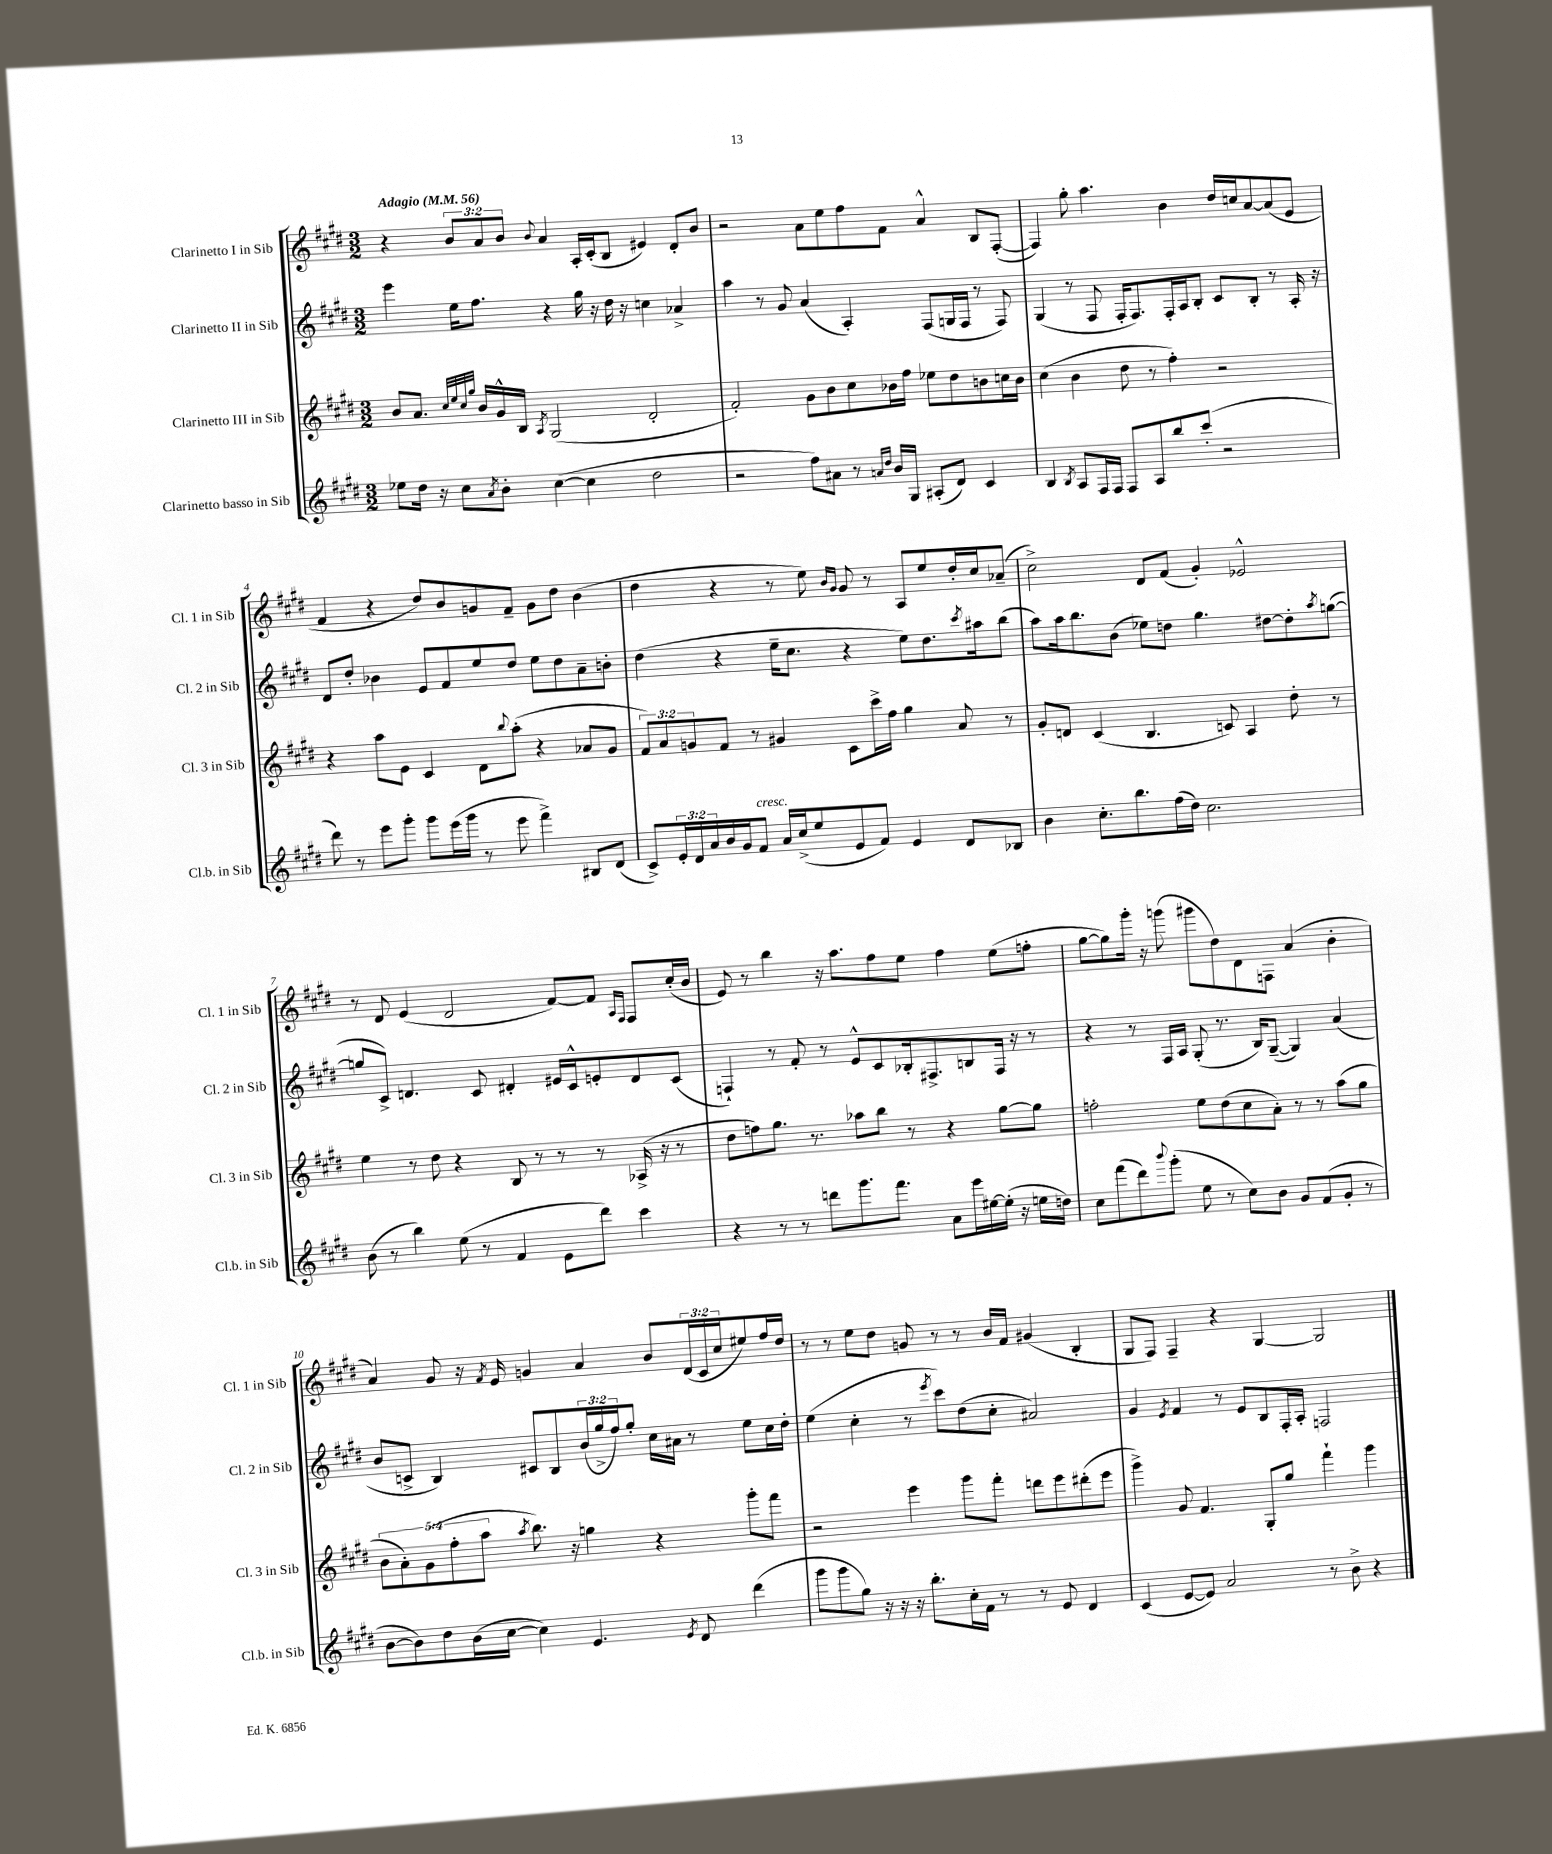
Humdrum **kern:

**kern	**kern	**kern	**kern
*staff4	*staff3	*staff2	*staff1
*clefG2	*clefG2	*clefG2	*clefG2
*k[f#c#g#d#]	*k[f#c#g#d#]	*k[f#c#g#d#]	*k[f#c#g#d#]
*M3/2	*M3/2	*M3/2	*M3/2
*MM56	*MM56	*MM56	*MM56
8ee-\L	8b/L	4eee\	4r
16dd#\Jk	8.a/J	.	.
16r	.	.	.
8cc#\L	.	16ee\LK	12b/L
.	32qqcc#/LLL	.	.
.	32qqee/	.	.
.	32qqcc#/	.	.
.	32qqgg#/JJJ	.	.
.	16b/LL	8.ff#\J	.
.	.	.	12a/
8qa/	.	.	.
8b'\J	16g#^^/	.	.
.	.	.	12b/J
.	16B/JJ	.	.
.	8qA/	.	8qqb/
([4cc#\	(2G#/	4r	4a/
4cc#\]	.	16gg#\	16A'/LL
.	.	16r	(16c#'/J
.	.	16dd#\	8B/J
.	.	16r	.
2dd#\	2d#'/	4cc\	4e#/)
.	.	4a-^/	8d#'/L
.	.	.	8b/J
=	=	=	=
2r	2f#'/)	4aa\	2r
.	.	8r	.
.	.	8g#/	.
8ff#\L)	8g#\L	(4a/	8a\L
8a#\J	8b\	.	8ee\
8r	8cc#\	4A'/)	8ff#\
16qqa/LL	.	.	.
16qqdd#/JJ	.	.	.
16b/LL	16b-\L	.	8f#\J
16G#/JJ	16ff#\JJ	.	.
(8A#'/L	8ee-\L	(8F#/L	4a^^/
8d#/J)	8dd#\	16G/L	.
.	.	16F#/JJ	.
4c#/	8b\	8r	8B/L
.	16cc\L	8F#/)	([8F#'/J
.	16b\JJ	.	.
=	=	=	=
4B/	(4cc#\	(4G#/	4F#/])
8qB/	.	.	.
8A/L	4b\	8r	8gg#'\
16F#/L	.	8F#/	4.aa\
16F#/JJ	.	.	.
8F#/L	8dd#\	16F#'/LK	.
.	.	8.F#/)	.
8A/	8r	.	.
8bb/	4ff#'\)	16F#'/L	4b\
.	.	16A/J	.
(8ccc#'/J	.	8B'/J	.
2r	2r	8c#/L	16dd#/LL
.	.	.	16cc/J
.	.	8B'/J	[8a/
.	.	8r	(8a/]
.	.	16A'/	8e/J
.	.	16r	.
=	=	=	=
8ddd#\)	4r	8d#/L	4f#/
8r	.	8dd#'/J	.
8eee\L	8aa\L	4b-\	4r
8ggg#'\J	8e\J	.	.
8ggg#\L	4c#/	8e/L	8dd#/L)
(16eee\L	.	8f#/	8b/
16ggg#\JJ	.	.	.
8r	8d#\L	8ee/	8g/
.	8qqbb/	.	.
8eee\	(8aa'\J	8dd#/J	8f#~/J
4fff#^\)	4r	8ee\L	8g\L
.	.	8dd#\	8dd#\J
8B#/L	8a-/L	8a~\	(4b\
(8d#/J	8g#/J	8b'\J	.
=	=	=	=
8c#^/L)	12f#/L)	(4dd#\	4dd#\
.	12a/	.	.
24e'/L	.	.	.
24d#/	12g/	.	.
24a/	.	.	.
16b/	8f#/J	4r	4r
16g#/J	.	.	.
8f#/J	8r	.	.
16a/LL	4g#/	16ee~\LK	8r
(16cc#^/J	.	8.cc#\J	.
8ee/	.	.	8ee\)
.	.	.	16qqb/LL
.	.	.	16qqg#/JJ
8e/	8c#\L	4r	8g#/
8f#/J)	16ccc#^\L	.	8r
.	16ff#\JJ	.	.
4e/	4gg#\	8ee\L)	8A/L
.	.	8.dd#\	8ee/
8d#/L	8a/	.	16dd#'/L
.	.	8qccc#/	.
.	.	16aa#\k	16cc#/J
8B-/J	8r	(8bb\J	(8a-~/J
=	=	=	=
4b\	8g#'/L	8aa\L)	2cc#^\)
.	8d/J	16aa\k	.
.	.	8.bb\	.
8.cc#'\L	(4c#/	.	.
.	.	(8b\J	.
8.bb\	.	.	.
.	4.B/	8ee-\L)	8d#/L
(16ff#\L	.	8dd\J	(8f#/J
16dd#\JJ)	.	.	.
2.cc#\	.	4.gg#\	4g#'/)
.	8c/)	.	.
.	4A/	.	2e-^^/
.	.	[8dd#\L	.
.	8dd#'\	8dd#'\]	.
.	.	8qaa/	.
.	8r	([8gg\J	.
=	=	=	=
(8b\	4ee\	8gg/]L	8r
8r	.	8c#^/J)	8d#/
4bb\)	8r	4.d/	(4e/
.	8dd#\	.	.
(8ee\	4r	.	2d#/
8r	.	8c#/	.
4f#/	8B/	4d#'/	.
.	8r	.	.
8e\L	8r	16e#/LL	[8f#/L)
.	.	16c#^^/J	.
8ddd#\J)	8r	8e'/	8f#/]J
.	.	.	16qqA/LL
.	.	.	16qqF#/JJ
4ccc#\	(16A-^/	8d#/	8F#/L
.	16r	.	.
.	8r	(8c#/J	(16cc#'/L
.	.	.	16b/JJ
=	=	=	=
4r	8dd#\L	4F`/)	8e/)
.	8ff\)	.	8r
8r	8.gg#\J	8r	4bb\
8r	.	8f#'/	.
.	8.r	.	.
8ddd\L	.	8r	16r
.	.	.	8.aa\L
8.ggg#\	8aa-\L	8e^^/L	.
.	8bb\J	8c#/	8ff#\
8.fff#\J	.	.	.
.	8r	16B-'/k	8ee\J
.	.	8.F#^/	.
8a\L	4r	.	4ff#\
16eee\L	.	8B/	.
[16ee#\	.	.	.
(16ee#'\]JJ	[8gg#\L	16F#/Jk	(8ee\L
16r	.	16r	.
16ee\LL	8gg#\]J	8r	8ff'\J
16dd\JJ)	.	.	.
=	=	=	=
8cc#\L	2ff'\	4r	[8gg#\L
(8fff#\	.	.	8gg#\])
8ddd#\)	.	8r	16ggg#'\Jk
.	.	.	16r
8qqbbb/	.	.	.
(8ggg#'\J	.	16F#/LL	(8ggg\
.	.	16A/JJ	.
8ee\	8ee\L	(8G#'/	8ggg#\L
8r	(8dd#\	8.r	8dd#\)
8cc#\L)	8cc#\	.	8d#\
.	.	16B/LK)	.
8b\J	8a'\J)	([8G#~/J	8F\J
8g#/L	8r	4G#/])	(4a/
(8f#/	8r	.	.
8g#'/J	(8aa\L	(4a/	4b'\
8r	8gg#\J	.	.
=	=	=	=
[8b\L	10b\L	8b/L	4a/)
.	10a'\)	.	.
8b\])	.	8c^/J	.
.	(10g#\	.	.
8dd#\	.	4B/)	8g#/
.	10ff#'\	.	.
(16b\L	.	.	16r
.	10aa\J	.	.
.	.	.	8qf#/
[16cc#\JJ	.	.	16e/
.	8qaa/	.	.
4cc#\])	8.bb\)	8c#/L	4g/
.	.	8B/	.
.	16r	.	.
4.e/	4gg\	(24b/L	4a/
.	.	24gg#^/	.
.	.	24ff#/J)	.
.	.	8gg#'/J	.
.	4r	16cc#\LL	8b/L
.	.	16a#\JJ	.
8qe/	.	.	.
8d#/	.	8r	(24d#/L
.	.	.	24c#/
.	.	.	24cc#/J
(4ddd#\	8ggg#'\L	8ee\L	8ee#/)
.	8fff#\J	16cc#\L	16ff#/L
.	.	16dd#'\JJ	16dd#/JJ
=	=	=	=
8ggg#\L	2r	(4ee\	8r
8ggg#\	.	.	8r
8gg#\J)	.	4cc#'\	8ee\L
16r	.	.	8dd#\J
16r	.	.	.
16r	4eee\	8r	8g/
8.bb'\L	.	.	.
.	.	8qeee/	.
.	.	8ccc#\L)	8r
16cc#'\L	8ggg#\L	(8dd#\	8r
16f#\JJ	.	.	.
8r	8fff#'\J	8cc#'\J	16b/LL
.	.	.	16f#/JJ
8r	8ddd\L	2a#/)	(4g#/
8e/	8eee\	.	.
4d#/	(8ddd#'\	.	4B'/
.	8eee\J	.	.
=	=	=	=
(4c#/	4ggg#^\)	4g#/	8G#/L
.	.	.	8F#/J)
.	.	8qe/	.
[8e/L	8g#/	4f#/	4F#~/
8e/]J)	4.f#/	.	.
2a/	.	8r	4r
.	.	8e/L	.
.	8G#'/L	8B/	[4G#/
.	8gg#/J	16F#'/L	.
.	.	16A'/JJ	.
8r	4fff#`\	2F/	2G#/]
8b^\	.	.	.
4r	4ggg#\	.	.
==	==	==	==
*-	*-	*-	*-
